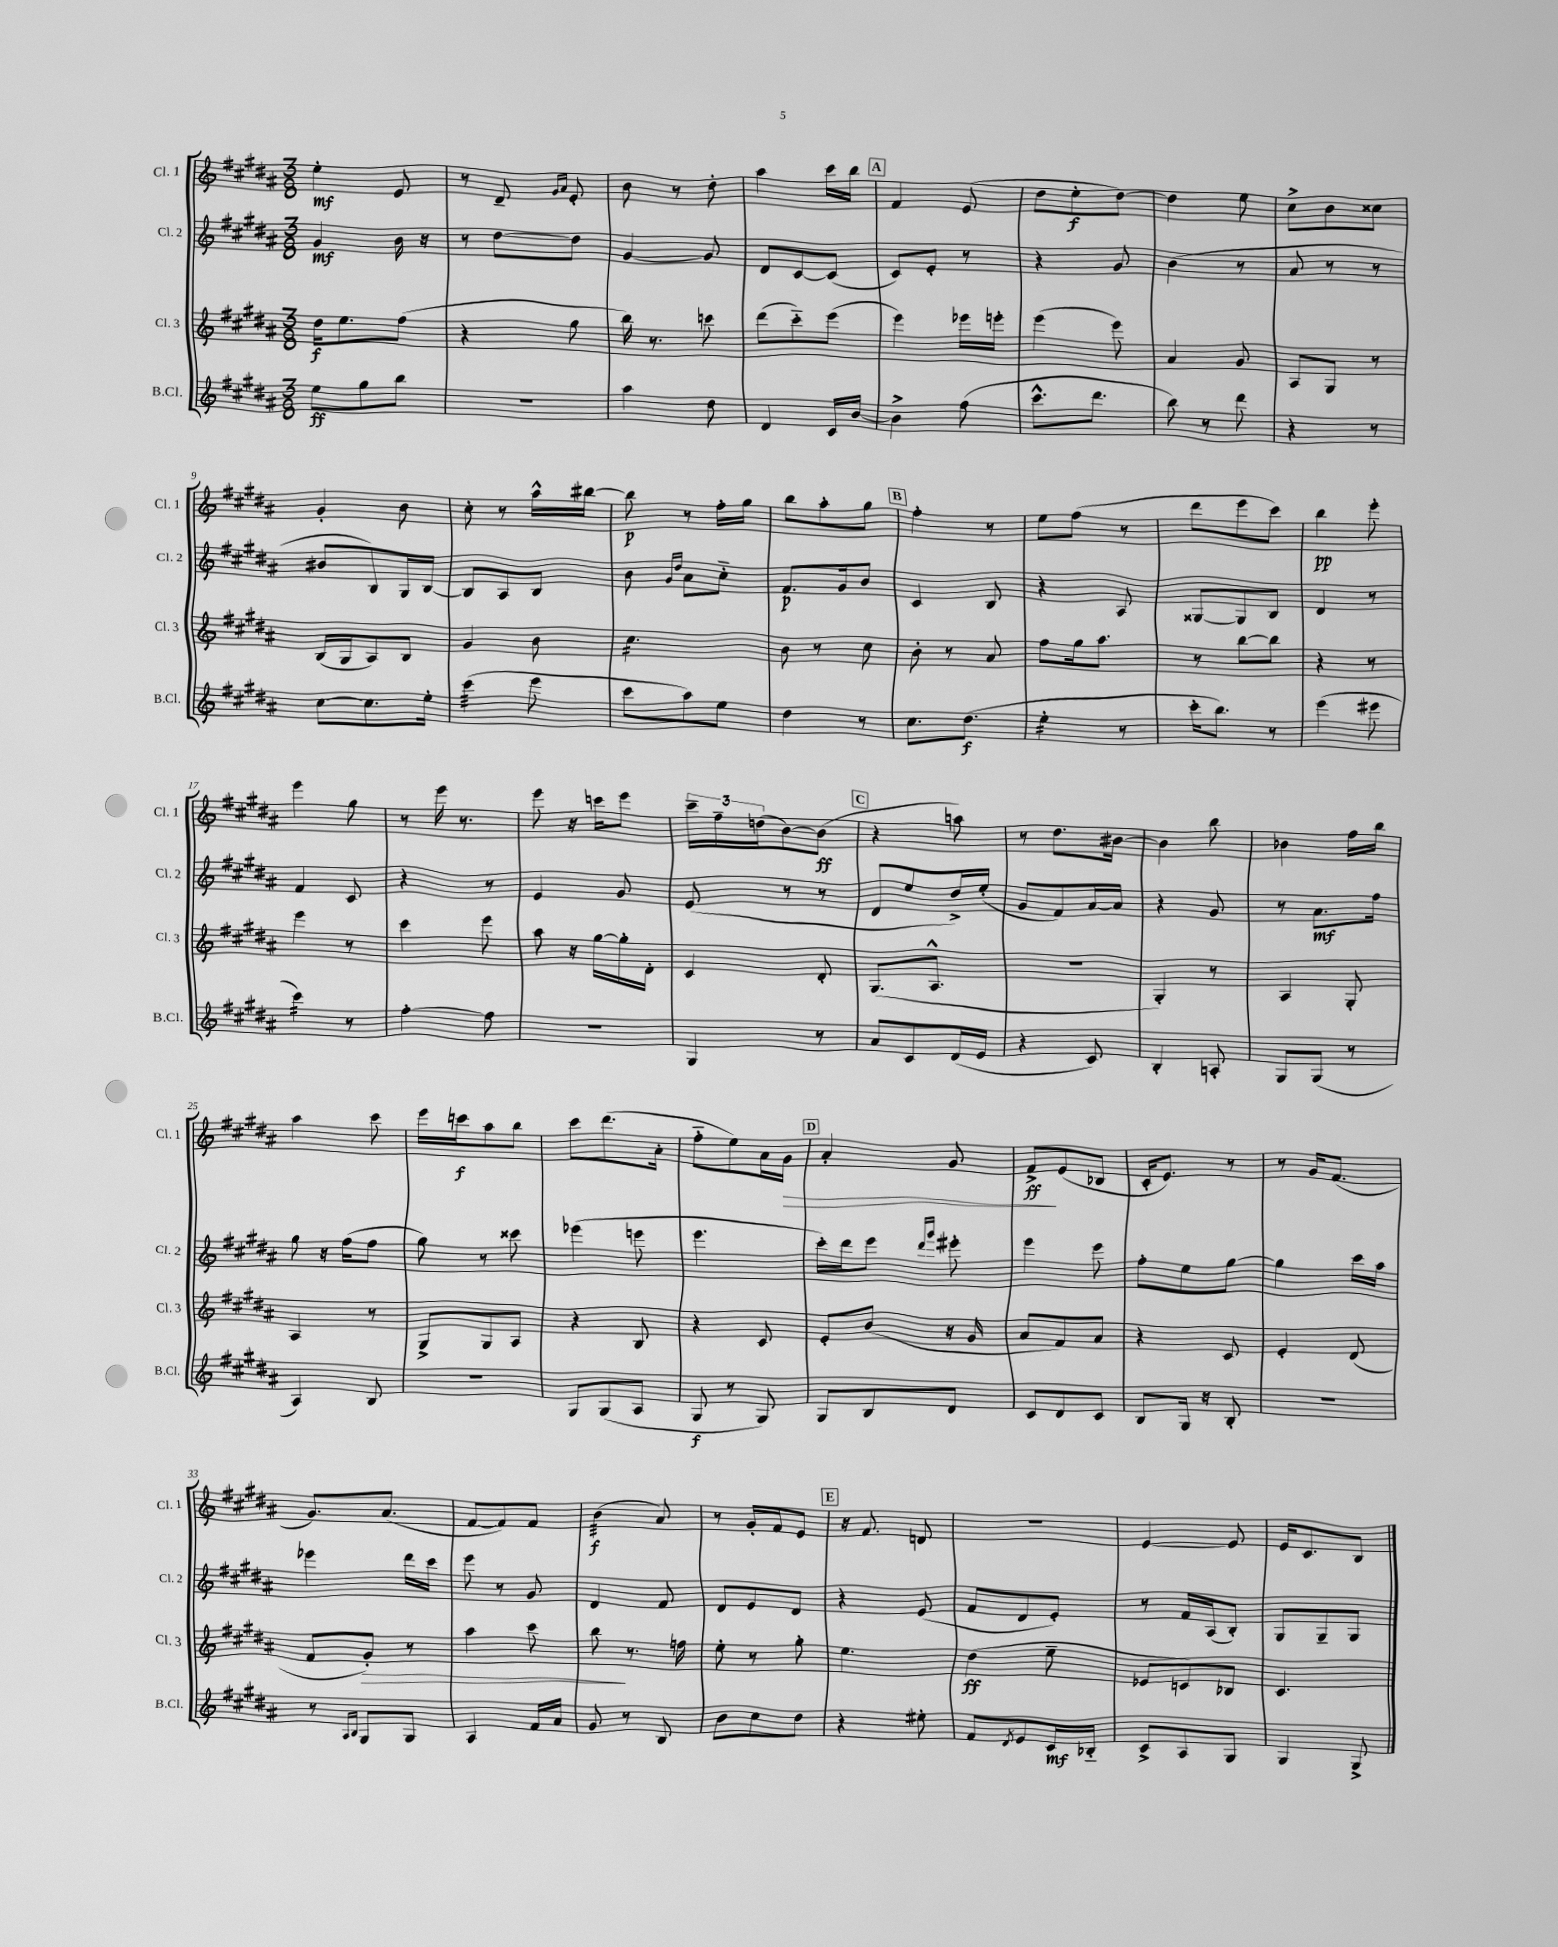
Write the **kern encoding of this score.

**kern	**kern	**kern	**kern
*staff4	*staff3	*staff2	*staff1
*clefG2	*clefG2	*clefG2	*clefG2
*k[f#c#g#d#a#]	*k[f#c#g#d#a#]	*k[f#c#g#d#a#]	*k[f#c#g#d#a#]
*M3/8	*M3/8	*M3/8	*M3/8
8ee	16dd#	4g#	4ee'
.	8.ee	.	.
8gg#	.	.	.
8bb	(8ff#	16b	8e
.	.	16r	.
=	=	=	=
4.r	4r	8r	8r
.	.	[8dd#	8d#~
.	.	.	16qqg#
.	.	.	16qqa#
.	8gg#	8dd#]	8e'
=	=	=	=
4aa#	16bb)	[4g#	8b
.	8.r	.	.
.	.	.	8r
8dd#	8ccc	8g#]	8dd#'
=	=	=	=
4d#	(8ddd#	8d#	4aa#
.	8ccc#'~)	[8c#	.
16c#	(8eee	(8c#]	16ccc#
[16b	.	.	16bb
=	=	=	=
4b^]	4eee)	8c#)	4f#
.	.	8e'	.
(8ff#	16eee-	8r	(8e
.	16eee'	.	.
=	=	=	=
8.ccc#^^	(4eee	4r	8dd#
.	.	.	8ee'
8.ddd#	.	.	.
.	8eee)	8g#	[8dd#)
=	=	=	=
8bb)	4a#	(4b	4dd#]
8r	.	.	.
8ddd#	8g#	8r	8ee
=	=	=	=
4r	8A#	8a#	8cc#^
.	8G#	8r	8b
8r	8r	8r	8cc##
=	=	=	=
[8cc#	(16B	8b#	4g#'
.	16G#	.	.
8.cc#]	8A#)	8B)	.
.	8B	16G#	8b
16ee'	.	[16B	.
=	=	=	=
(4ccc#	4g#	8B]	8cc#'
.	.	8A#	8r
8eee	8b	8B	16aa#^^
.	.	.	[16bb#
=	=	=	=
8ccc#	4.cc#	8b	8bb#]
.	.	16qqg#	.
.	.	16qqdd#	.
8aa#)	.	8a#	8r
8ee	.	8cc#'~	16ff#'
.	.	.	16gg#
=	=	=	=
4dd#	8b	8.f#	8bb
.	8r	.	8aa#'
.	.	16g#	.
8r	8cc#	8b	8gg#
=	=	=	=
8.cc#	8b'	4c#	4ff#'
.	8r	.	.
(8.dd#	.	.	.
.	8a#	8B	8r
=	=	=	=
4ee'	8ff#	4r	8ee
.	16gg#	.	(8ff#
.	8.aa#	.	.
8r	.	8A#	8r
=	=	=	=
16ccc#'	8r	[8G##	8ddd#
8.bb)	.	.	.
.	[8bb	8G##]	8eee
8r	8bb]	8B	8ccc#)
=	=	=	=
(4eee	4r	4d#	4bb
8eee#	8r	8r	8eee'
=	=	=	=
4ccc#)	4eee	4f#	4eee
8r	8r	8c#	8gg#
=	=	=	=
[4ff#'	4ccc#	4r	8r
.	.	.	16eee
.	.	.	8.r
8ff#]	8eee	8r	.
=	=	=	=
4.r	8aa#	4e	8eee
.	16r	.	16r
.	[16gg#	.	16ccc
.	16gg#']	8g#	8eee
.	16d#'	.	.
=	=	=	=
4G#	4c#	(8e	24ccc#~
.	.	.	24ff#~
.	.	.	(24dd
.	.	8r	[8b)
8r	8d#'	8r	(8b]
=	=	=	=
8a#	(8.G#	8d#	4r
8c#	.	8ee	.
.	8.A#^^	.	.
(16d#	.	16dd#^)	8aa)
16e	.	(16ee'	.
=	=	=	=
4r	4.r	8g#	8r
.	.	8f#)	8.dd#
8c#)	.	[16a#	.
.	.	16a#]	[16b#
=	=	=	=
4B'	4G#')	4r	4b#]
8A'	8r	8g#	8bb
=	=	=	=
8G#	4A#	8r	4b-
(8G#	.	8.a#	.
8r	8G#'	.	16ff#
.	.	16ff#	16bb
=	=	=	=
4A#)	4A#	8gg#	4aa#
.	.	16r	.
.	.	(16ff#	.
8B	8r	8ff#	8ccc#
=	=	=	=
4.r	8G#^	8gg#)	16eee
.	.	.	16ccc
.	8G#	8r	8aa#
.	8A#	8ccc##	8bb
=	=	=	=
8G#	4r	(4eee-	8ccc#
(8G#	.	.	(8.ddd#
8A#	8B	8eee	.
.	.	.	16a#'
=	=	=	=
8G#	4r	4.eee	8ff#'~
8r	.	.	8ee)
8G#)	8c#	.	16a#
.	.	.	16g#
=	=	=	=
8G#	8e'	16ccc#')	4a#'
.	.	16ddd#	.
8B	(8b	8eee	.
.	.	16qqddd#	.
.	.	16qqggg#	.
8d#	16r	8eee#'	8g#
.	16g#	.	.
=	=	=	=
8c#	8a#	4eee	8f#^
8d#	8f#)	.	(8e
8c#	8a#	8eee	8B-
=	=	=	=
8B	4r	8ff#'	16c#'
.	.	.	8.e)
16G#	.	8ee	.
16r	.	.	.
8B'	8c#	[8gg#	8r
=	=	=	=
4.r	4e'	4gg#]	8r
.	.	.	16g#
.	.	.	(8.f#
.	(8d#	16ccc#	.
.	.	16aa#	.
=	=	=	=
8r	8f#	4eee-	8.g#)
16qqA#	.	.	.
16qqB	.	.	.
8G#	8g#')	.	.
.	.	.	(8.a#
8G#	8r	16ddd#	.
.	.	16ccc#	.
=	=	=	=
4A#	4aa#	8eee	[8f#
.	.	8r	8f#])
16f#	8ccc#	8g#	8f#
16a#	.	.	.
=	=	=	=
8g#	8bb	4d#	(4b
8r	8.r	.	.
8B	.	8f#	8a#)
.	16ff	.	.
=	=	=	=
8b	8ee'	8d#	8r
8cc#	8r	8e	16g#'
.	.	.	16f#
8dd#	8gg#'	8d#	8e
=	=	=	=
4r	4.ee	4r	16r
.	.	.	8.f#
8ee#'	.	(8e	8d
=	=	=	=
8f#	(4dd#	8f#	4.r
8qd#	.	.	.
8e	.	8d#	.
16c#	8ee~	8e')	.
16B-'~	.	.	.
=	=	=	=
8c#^	8e-	8r	[4e
8A#	8c)	16f#	.
.	.	(16A#	.
8G#	8B-	8B')	8e]
=	=	=	=
4G#	4.c#	8G#	16e
.	.	.	8.c#
.	.	8G#~	.
8G#^	.	8G#	8B
==	==	==	==
*-	*-	*-	*-
